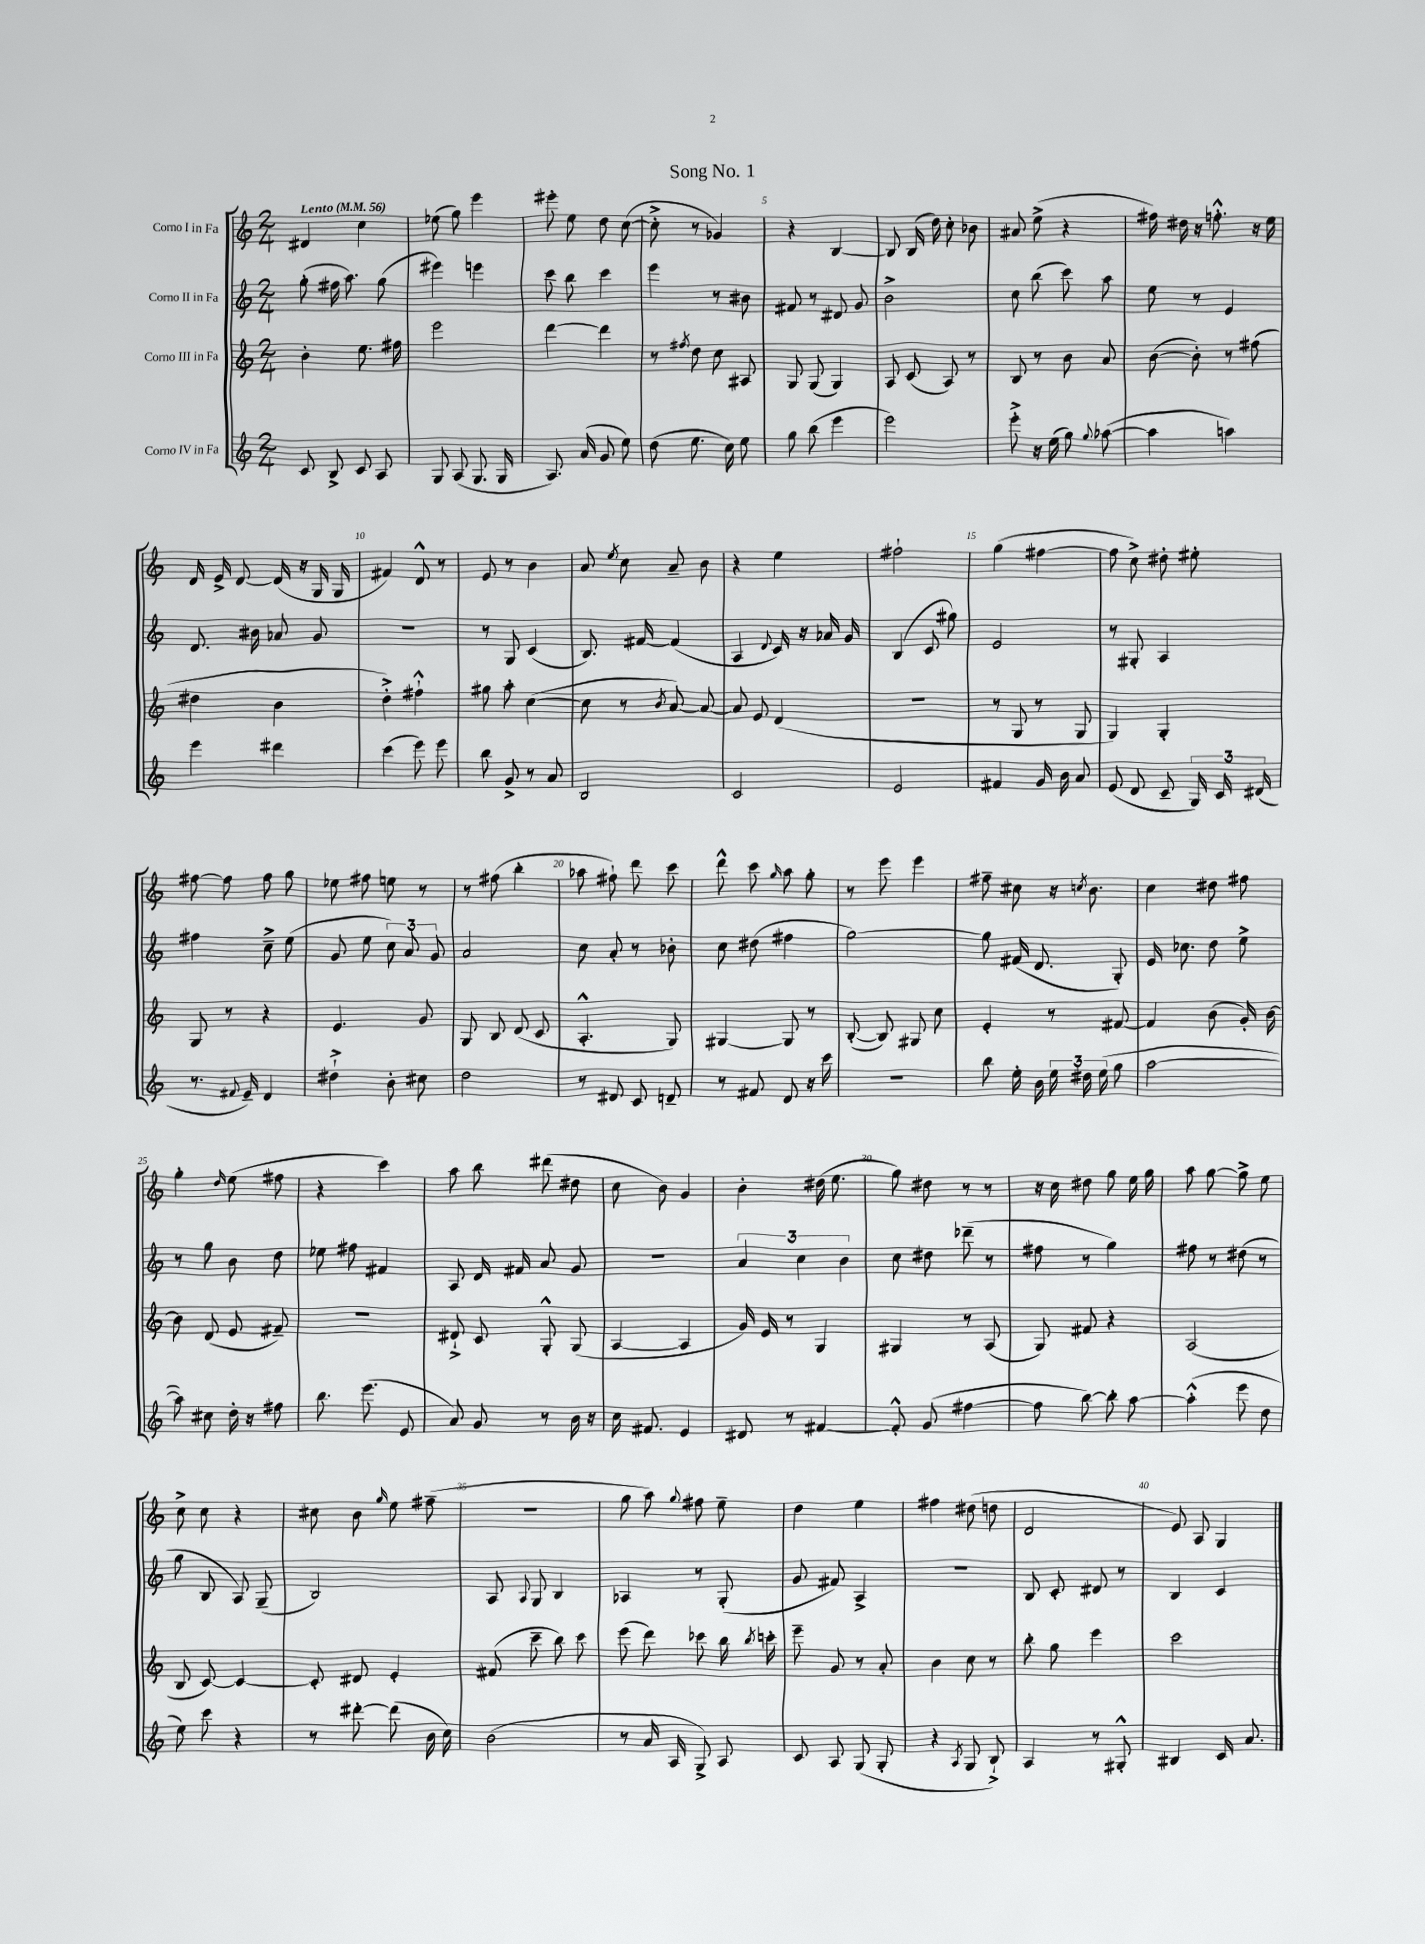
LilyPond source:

\header { title = "Song No. 1" }
<<
\new StaffGroup <<
\new Staff = "s0" \with { instrumentName = "Corno I in Fa" } {
    \clef treble \key c \major \numericTimeSignature \time 2/4 \tempo "Lento" 4 = 56
    \autoBeamOff dis'4 c''4 |
    ees''8( g''8) e'''4 |
    eis'''8-. e''8 d''8 c''8~( |
    c''8-.-> r8 ges'4) |
    r4 b4~ |
    b8 b16( d''16) c''8-. bes'8 |
    ais'8 e''8->( r4 |
    fis''16) dis''16 r16 f''8.-.-^ r16 e''16 |
    d'16 e'16-> d'8~ d'16( r16 g16 g16 |
    fis'4) d'8-^ r8 |
    e'8 r8 b'4 |
    a'8 \acciaccatura { e''8 } c''8 a'8-- b'8 |
    r4 e''4 |
    fis''2-! |
    g''4( fis''4~ |
    fis''8 c''8->) dis''8-. eis''8-. |
    fis''8~ fis''8 fis''8 g''8 |
    ees''8 fis''8 e''8 r8 |
    r8 fis''8( b''4-. |
    aes''8 fis''8-!) d'''8 c'''8 |
    d'''8-^ c'''8 \grace { g''16 } a''8 g''8-. |
    r8 e'''8 e'''4 |
    fis''8-- cis''8 r16 \acciaccatura { c''8 } b'8. |
    c''4 dis''8 fis''8 |
    g''4-. \grace { d''16 } e''8( fis''8 |
    r4 c'''4) |
    a''8 b''8 dis'''8( dis''8 |
    c''8 b'8) g'4 |
    b'4-. dis''16( e''8. |
    g''8) dis''8 r8 r8 |
    r16 c''16 dis''8 g''8 e''16 g''16 |
    a''8 g''8~ g''8-> e''8 |
    c''8-> c''8 r4 |
    cis''8 b'8 \grace { g''16 } e''8 fis''8--( |
    r2 |
    g''8 a''8) \appoggiatura { g''8 } fis''8 e''8-- |
    d''4 e''4 |
    fis''4 dis''8( d''8 |
    d'2 |
    e'8) a8 g4 \bar "|." |
}
\new Staff = "s1" \with { instrumentName = "Corno II in Fa" } {
    \clef treble \key c \major \numericTimeSignature \time 2/4
    \autoBeamOff g''8-.( fis''16 a''8.) g''8( |
    eis'''4) e'''4 |
    c'''8 b''8 c'''4 |
    e'''4 r8 bis'8 |
    fis'8 r8 dis'8 g'8 |
    b'2-> |
    c''8 b''8( c'''8) a''8 |
    e''8 r8 e'4 |
    d'8. bis'16 aes'8 g'8 |
    R2 |
    r8 g8 c'4( |
    b8.) fis'16~ fis'4( |
    a4 \appoggiatura { d'8 } c'16) r16 aes'16 g'16 |
    b4( c'8 gis''8) |
    e'2 |
    r8 gis8-. a4 |
    fis''4 c''8---> e''8( |
    g'8 e''8 \tuplet 3/2 { c''8) a'8 g'8 } |
    a'2 |
    c''8 a'8-. r8 bes'8-. |
    c''8 dis''8( fis''4 |
    g''2~) |
    g''8 fis'16( d'8. g8-.) |
    e'16 ces''8. d''8 e''8-> |
    r8 g''8 b'8 d''8 |
    ees''8 fis''8 fis'4 |
    a8 d'16 fis'16 a'8 g'8 |
    R2 |
    \tuplet 3/2 { a'4 c''4 b'4 } |
    c''8 dis''8 des'''8--( r8 |
    fis''8 r8 g''4) |
    fis''8 r8 dis''8( r8 |
    g''8 b8 a8) g8--( |
    b2) |
    a8 \appoggiatura { a8 } g8 b4 |
    aes4 r8 g8-.( |
    g'8 fis'8) a4-> |
    R2 |
    b8 c'8-. dis'8 r8 |
    b4 c'4 \bar "|." |
}
\new Staff = "s2" \with { instrumentName = "Corno III in Fa" } {
    \clef treble \key c \major \numericTimeSignature \time 2/4
    \autoBeamOff b'4-. e''8. fis''16 |
    e'''2 |
    d'''4~ d'''4 |
    r8 \acciaccatura { fis''8 } d''8 c''8 ais8 |
    g8 g8( g4) |
    a8 c'8( a8) r8 |
    b8 r8 b'8 a'8 |
    b'8~( b'8-.) r8 fis''8( |
    dis''4 b'4 |
    d''4-.->) fis''4-!-^ |
    gis''8 a''8-. c''4~( |
    c''8 r8 \acciaccatura { b'8 } a'8~) a'8~ |
    a'8 e'8 d'4( |
    R2 |
    r8 g8 r8 g8 |
    g4) g4-. |
    g8 r8 r4 |
    e'4. g'8 |
    g8 b8 d'8( c'8 |
    a4.-.-^ g8) |
    gis4~ gis8 r8 |
    b8~-.( b8) gis8 c''8 |
    e'4-. r8 fis'8~ |
    fis'4 b'8( g'16-.) b'16~ |
    b'8 d'8( e'8 fis'8--) |
    R2 |
    dis'8-!-> c'8 g8-.-^ g8( |
    a4~ a4 |
    g'16) e'16 r8 g4 |
    gis4 r8 a8( |
    g8) fis'8 r4 |
    a2( |
    b8 c'8~) c'4~ |
    c'8-. dis'8 e'4-. |
    fis'8( c'''8-- b''8) c'''8 |
    e'''8( d'''8) ces'''8 b''16 \acciaccatura { b''8 } c'''16-. |
    e'''8-- g'8 r8 a'8-. |
    b'4 c''8 r8 |
    b''8-. g''8 e'''4 |
    c'''2 \bar "|." |
}
\new Staff = "s3" \with { instrumentName = "Corno IV in Fa" } {
    \clef treble \key c \major \numericTimeSignature \time 2/4
    \autoBeamOff c'8 b8-> c'8 a8 |
    g8 a8( g8. g16 |
    a8.) a'16( g'8 e''8) |
    d''8( e''8. c''16) e''8 |
    g''8 b''8( e'''4 |
    e'''2) |
    e'''8-.-> r16 e''16( g''8) \appoggiatura { g''8 } aes''8~( |
    aes''4 a''4) |
    e'''4 dis'''4 |
    c'''4( e'''8) e'''8 |
    b''8 g'8-> r8 a'8 |
    b2 |
    c'2 |
    e'2 |
    fis'4 g'16 b'16 a'8 |
    e'8( d'8 c'8-- \tuplet 3/2 { g16) c'16 dis'16( } |
    r8. \appoggiatura { fis'8 } e'16--) d'4 |
    dis''4-!-> b'8-. cis''8 |
    d''2 |
    r8 dis'8 c'8 d'8-- |
    r8 fis'8 d'8 r16 c'''16 |
    r2 |
    b''8 e''16-. b'16 \tuplet 3/2 { e''16 dis''16 e''16( } g''8 |
    a''2~ |
    a''8) cis''8 d''16-. r16 fis''8 |
    b''8. e'''8.( e'8 |
    a'8) g'8 r8 b'16 r16 |
    c''16 fis'8. e'4 |
    dis'8 r8 fis'4~ |
    fis'8-.-^ g'8( fis''4~ |
    fis''8 b''8~) b''8-. a''8~ |
    a''4-.-^( e'''8 d''8 |
    e''8) c'''8 r4 |
    r8 dis'''8~-. dis'''8( b'16 c''16) |
    b'2( |
    r8 a'16 a16 g8->) a8 |
    c'8 a8 g8( g8-. |
    r4 \acciaccatura { a8 } g8 b8-!->) |
    a4 r8 gis8-.-^ |
    bis4 c'16 a'8. \bar "|." |
}
>>
>>
\layout { \context { \Score \override BarNumber.break-visibility = ##(#f #t #t) barNumberVisibility = #(every-nth-bar-number-visible 5) } }
